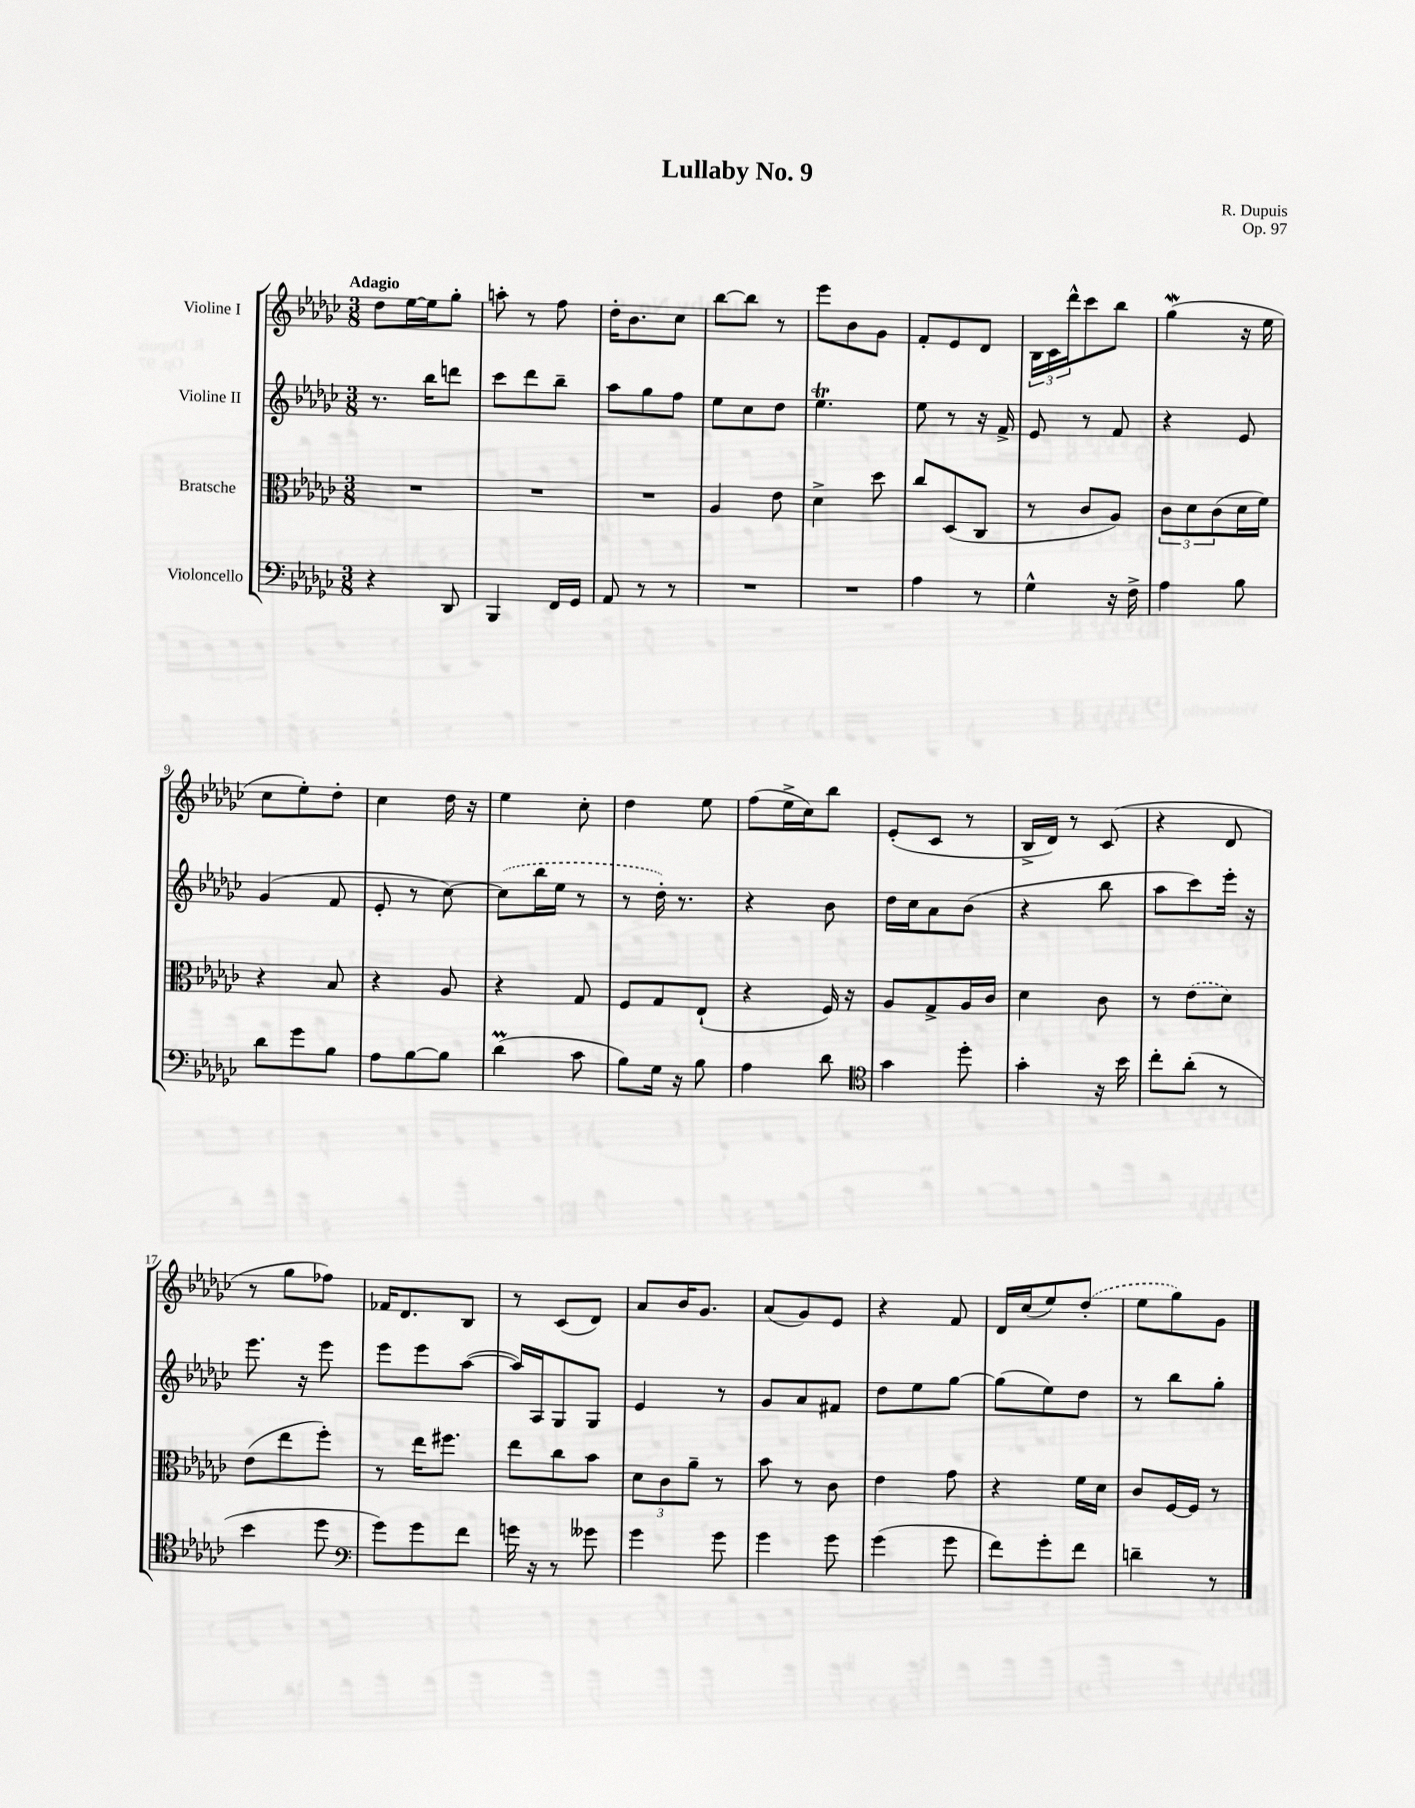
\header { title = "Lullaby No. 9" composer = "R. Dupuis" opus = "Op. 97" }
<<
\new StaffGroup <<
\new Staff = "s0" \with { instrumentName = "Violine I" } {
    \clef treble \key ges \major \numericTimeSignature \time 3/8 \tempo "Adagio"
    des''8 ees''16~ ees''16 ges''8-. |
    a''8-. r8 f''8 |
    des''16-. bes'8. ces''8 |
    bes''8~ bes''8 r8 |
    ees'''8 bes'8 ges'8 |
    f'8-. ees'8 des'8 |
    \tuplet 3/2 { bes16 ces'16 des'''16-^ } ces'''8 bes''8 |
    ges''4\mordent( r16 ees''16 |
    ces''8 ees''8-.) des''8-. |
    ces''4 des''16 r16 |
    ees''4 ces''8-. |
    des''4 ees''8 |
    f''8( ees''16-> ces''16) bes''8 |
    ees'8-.( ces'8 r8 |
    bes16-> des'16) r8 ces'8( |
    r4 des'8 |
    r8 ges''8 fes''8) |
    fes'16 des'8. bes8 |
    r8 ces'8( des'8) |
    aes'8 bes'16 ges'8. |
    aes'8( ges'8) ees'8 |
    r4 f'8 |
    des'16 ces''16( ees''8) \once \slurDashed des''8-.( |
    ees''8 ges''8) ges'8 \bar "|." |
}
\new Staff = "s1" \with { instrumentName = "Violine II" } {
    \clef treble \key ges \major \numericTimeSignature \time 3/8
    r8. bes''16 d'''8 |
    ces'''8 des'''8 bes''8-- |
    aes''8 ges''8 f''8 |
    ees''8 ces''8 des''8 |
    ees''4.\trill |
    ees''8 r8 r16 f'16-> |
    ees'8 r8 f'8 |
    r4 ees'8 |
    ges'4( f'8 |
    ees'8-. r8 ces''8~) |
    \once \slurDashed ces''8( bes''16 ees''16 r8 |
    r8 des''16-.) r8. |
    r4 bes'8 |
    des''16 ces''16 aes'8 bes'8( |
    r4 bes''8 |
    aes''8 ces'''8) ees'''16-. r16 |
    ees'''8. r16 ees'''8 |
    ees'''8 ees'''8 aes''8~( |
    aes''16) aes16 ges8 ges8 |
    ees'4 r8 |
    ges'8 aes'8 fis'8 |
    des''8 ees''8 ges''8~ |
    ges''8( ees''8) des''8 |
    r8 bes''8 ges''8-. \bar "|." |
}
\new Staff = "s2" \with { instrumentName = "Bratsche" } {
    \clef alto \key ges \major \numericTimeSignature \time 3/8
    R4. |
    R4. |
    R4. |
    aes4 ees'8 |
    des'4-> des''8 |
    ces''8 des8( ces8 |
    r8 ces'8 aes8) |
    \tuplet 3/2 { ces'8 des'8 ces'8( } des'16 f'16) |
    r4 bes8 |
    r4 aes8 |
    r4 ges8 |
    f8 ges8 ees8-!( |
    r4 f16) r16 |
    aes8 ges8-> aes16 ces'16 |
    des'4 ces'8 |
    r8 \once \slurDashed ees'8( des'8) |
    ees'8( ees''8 f''8-.) |
    r8 ees''16 fis''8. |
    ees''8 ces''8 bes'8 |
    \tuplet 3/2 { des'8 ces'8 aes'8-- } r8 |
    bes'8 r8 ces'8 |
    ees'4 ges'8 |
    r4 f'16 des'16 |
    ces'8 f16~ f16 r8 \bar "|." |
}
\new Staff = "s3" \with { instrumentName = "Violoncello" } {
    \clef bass \key ges \major \numericTimeSignature \time 3/8
    r4 des,8 |
    bes,,4 f,16 ges,16 |
    aes,8 r8 r8 |
    R4. |
    R4. |
    aes4 r8 |
    ges4-^ r16 f16-> |
    aes4 bes8 |
    des'8 ges'8 bes8 |
    aes8 bes8~ bes8 |
    des'4\prall( ces'8 |
    bes8) ges16 r16 bes8 |
    aes4 des'8 |
    \clef tenor ges'4 des''8-. |
    ges'4-. r16 bes'16 |
    ces''8-. aes'8-.( r8 |
    bes'4 des''8 |
    \clef bass ges'8) ges'8 f'8 |
    g'16 r16 r8 geses'8 |
    ges'4 ges'8 |
    ges'4 ges'8 |
    ges'4( ges'8 |
    f'8) ges'8-. f'8 |
    d'4-- r8 \bar "|." |
}
>>
>>
